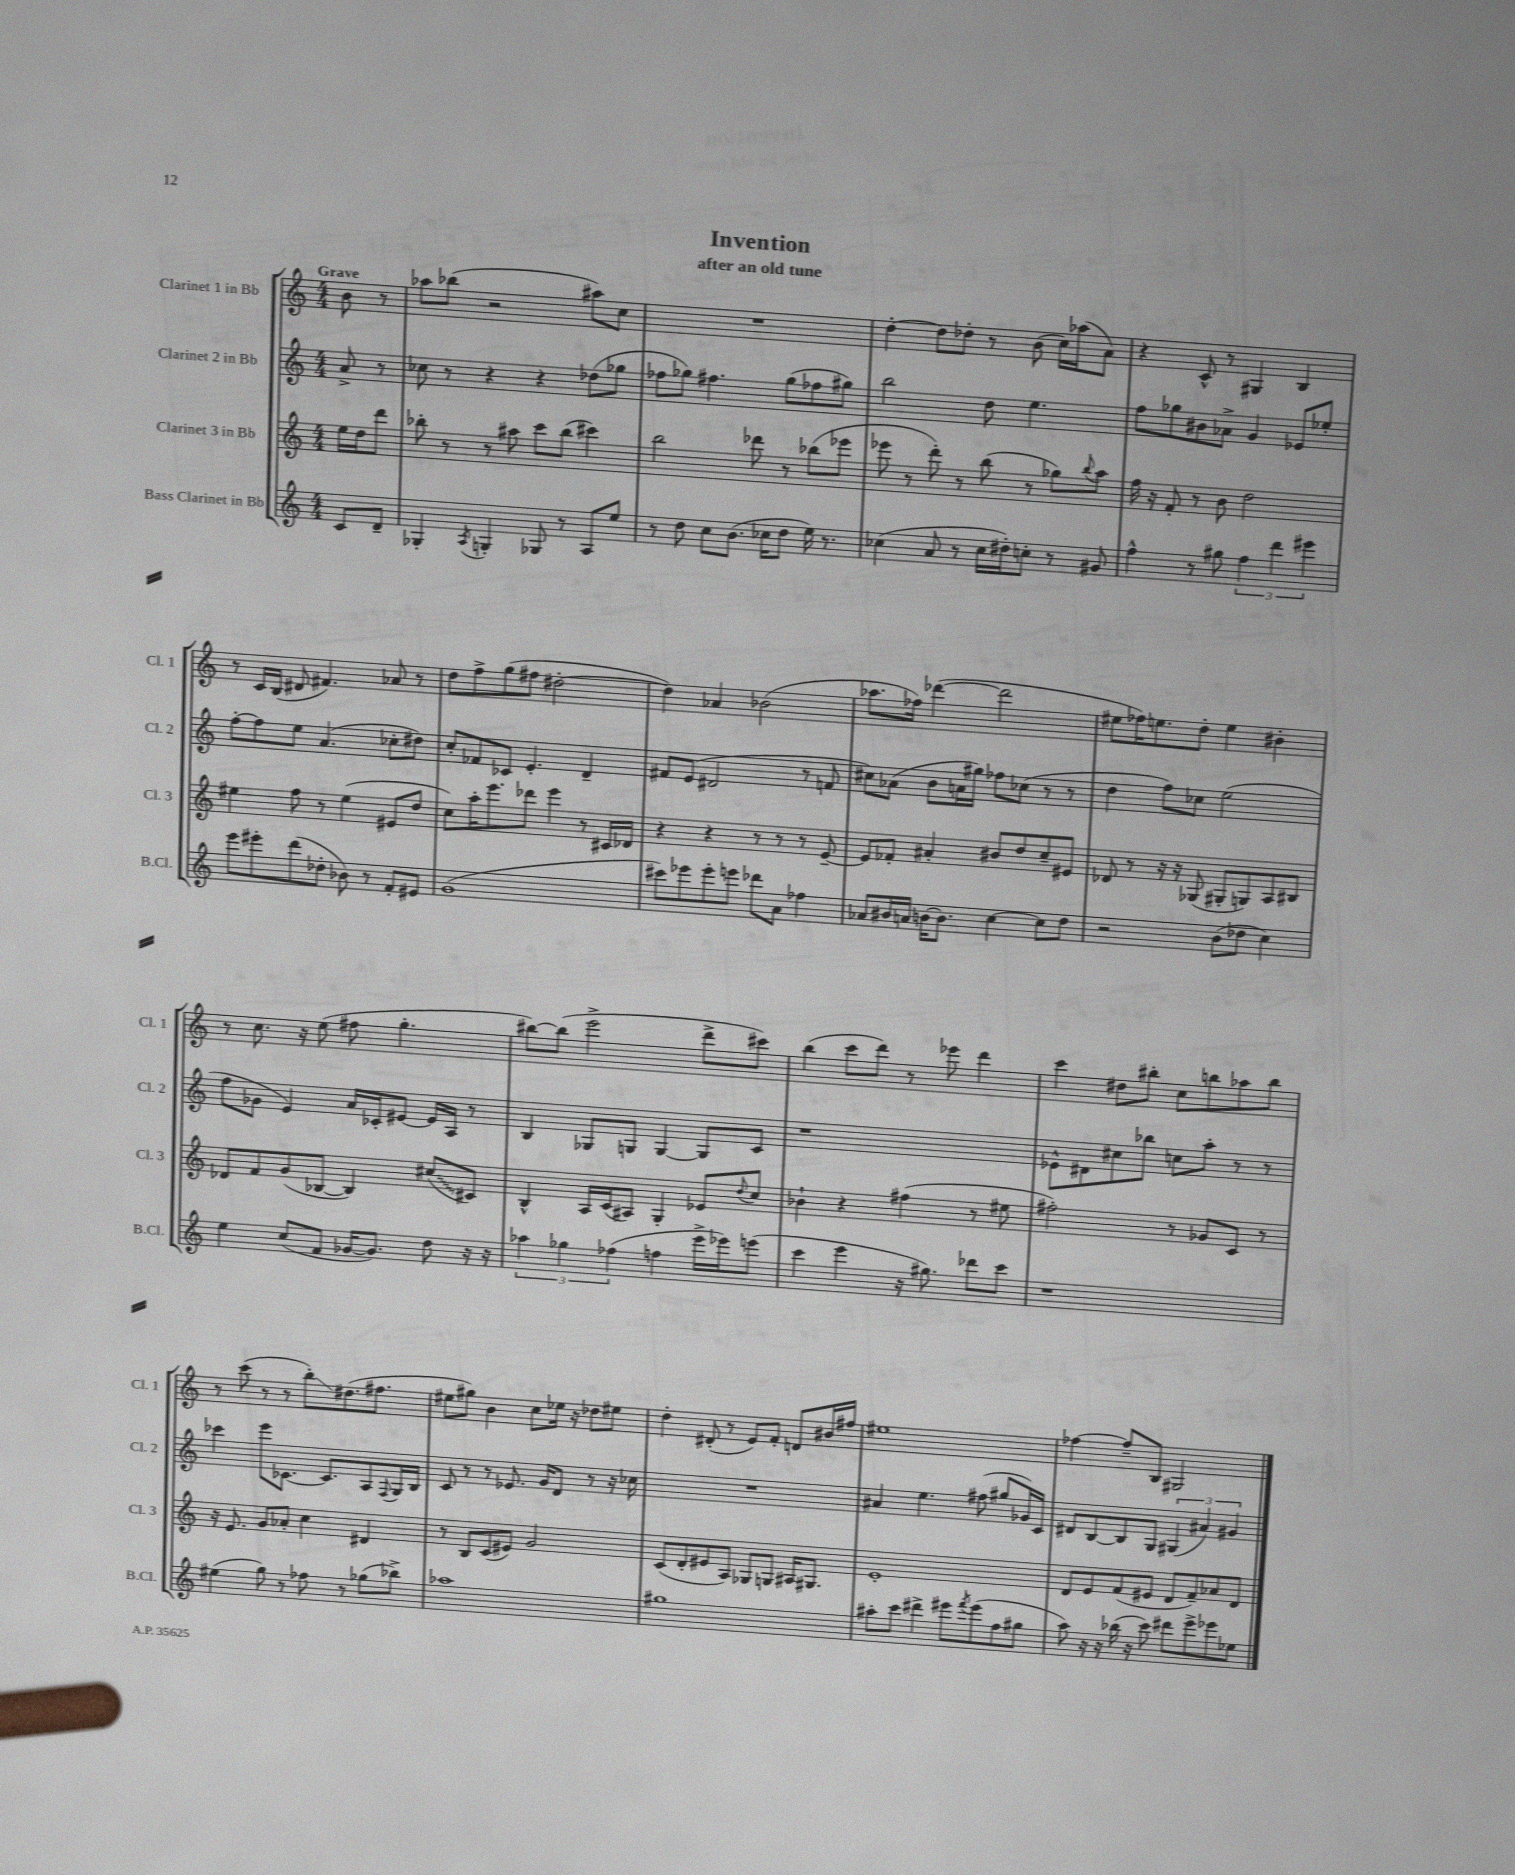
\header { title = "Invention" subtitle = "after an old tune" }
<<
\new StaffGroup <<
\new Staff = "s0" \with { instrumentName = "Clarinet 1 in Bb" shortInstrumentName = "Cl. 1" } {
    \clef treble \key c \major \numericTimeSignature \time 4/4 \partial 4 \tempo "Grave"
    b'8 r8 |
    aes''8 bes''8( r2 ais''8) c''8 |
    R1 |
    d''4~-. d''8 des''8-. r8 b'8( c''16) aes''16( a'8) |
    r4 c'8-^ r8 gis4 b4 |
    r8 c'16 b16( dis'8 fis'4.) aes'8 r8 |
    d''8 f''8-> g''8( fis''8 dis''2~-. |
    dis''4) aes'4 bes'2( |
    aes''8. fes''16) des'''4~( des'''2 |
    eis''8 fes''16) e''8. d''8-. e''4 bis'4-. |
    r8 c''8. r16 e''8( fis''8 g''4.-. |
    bis''8~) bis''8( e'''2-> d'''8-> cis'''8) |
    b''4( c'''8 d'''8) r8 ees'''8 d'''4 |
    c'''4 dis''8 bis''8-. c''8 b''8 aes''8 b''8 |
    r8 c'''8( r8 r8 b''8-.\glissando) dis''8.( fis''8. |
    eis''8 gis''8) b'4 c''8 ees''16 r16 des''8 eis''8 |
    d''4-. dis'8-.( r8 e'8) f'8-. d'8 bis'16 fis''16 |
    eis''1 |
    fes''4~ fes''8-- b8 gis2 \bar "|." |
}
\new Staff = "s1" \with { instrumentName = "Clarinet 2 in Bb" shortInstrumentName = "Cl. 2" } {
    \clef treble \key c \major \numericTimeSignature \time 4/4 \partial 4
    a'8-> r8 |
    ces''8 r8 r4 r4 des''8( ges''8 |
    fes''8 ges''8) fis''4. ges''8( fes''8 gis''8) |
    b''2 d''8 e''4. |
    f''8 ges''8 bis'8 aes'8-> g'4 ees'8 ees''8-. |
    f''8~-. f''8 e''8 a'4.( ces''8-. dis''8) |
    c''8-. fes'8 ces'8 e'4.-. d'4-- |
    fis'8 e'8( dis'2 r8 f'8 |
    cis''8) aes'8( b'8 a'16 gis''16) fes''8 ces''8( r8 r8 |
    d''4 f''8) ces''8 e''2( |
    f''8 ges'8 e'4) a'16 ces'16-. eis'8~ eis'16 a16 r8 |
    b4 ges8 g8 g4~ g8 c'8 |
    r1 |
    ees'8-^ dis'8 cis''8 bes''8 c''8 a''8-. r8 r8 |
    ces'''4 e'''8 ces'8.~ ces'8. a8 \appoggiatura { f8 } g16 b16 |
    c'8 r8 r8 ees'8. g'16 d'8 r8 r16 ces''16 |
    R1 |
    ais'4 e''4. fis''8( gis''8 ges'16) c'16 |
    dis'8 b8~ b8 g8 \tuplet 3/2 { gis4( ais'4) gis'4 } \bar "|." |
}
\new Staff = "s2" \with { instrumentName = "Clarinet 3 in Bb" shortInstrumentName = "Cl. 3" } {
    \clef treble \key c \major \numericTimeSignature \time 4/4 \partial 4
    e''16 d''16 d'''8 |
    bes''8-. r8 r8 ais''8 c'''8 bes''8( cis'''4) |
    b''2 des'''8 r8 bes''8( ees'''8 |
    ees'''8 r8 d'''8-.) r8 b''8( r8 ges''8) \appoggiatura { b''8 } a''8 |
    f''16 r16 f'8-. r8 b'8 d''2 |
    eis''4 f''8 r8 eis''4( eis'8 d''8 |
    c''8) a''16-. e'''8. des'''8 e'''4 r8 cis'16 des'16 |
    r4 r4 r8 r8 r8 e'8~-- |
    e'8 fes'8-. ais'4-. bis'8 d''8 c''8-- eis'8 |
    des'8 r8 r16 r16 ges8( gis8-. g8) a8 bis8 |
    des'8 f'8 g'8( bes8~ bes4) \once \override Glissando.style = #'zigzag cis''8\glissando( cis'8) |
    b4-^ a16 c'16( ais8) g4-. ees'8 \appoggiatura { d''8 } c''8 |
    bes'4-! r4 fis''4( r8 eis''8 |
    fis''2-.) r8 ges'8 c'8 r8 |
    r16 e'8. g'8 aes'8-. c''4 dis'4 |
    r8 b8 c'8( eis'8) g'2 |
    c'8( d'8-. eis'8 a8) ges8 g8 ais16 gis8. |
    e'1-. |
    d'8 e'8 f'8( eis'8 d'8 f'8--) aes'8 d'8 \bar "|." |
}
\new Staff = "s3" \with { instrumentName = "Bass Clarinet in Bb" shortInstrumentName = "B.Cl." } {
    \clef treble \key c \major \numericTimeSignature \time 4/4 \partial 4
    c'8 d'8-- |
    ges4-. \acciaccatura { a8 } g4-. ges8 r8 a8 e''8 |
    r8 d''8 c''8 b'8.( ces''16 d''8 e''16) r8. |
    ces''4( a'8 r8 ces''16 dis''16-.) c''8-. r8 gis'8 |
    f''4-^ r8 gis''8 \tuplet 3/2 { f''4 d'''4 eis'''4 } |
    e'''8 eis'''8-. d'''8( des''8-. bes'8) r8 f'8-. eis'8 |
    g'1( |
    cis'''8) ees'''8 ees'''8-. e'''8 des'''8 a'8 fes''4 |
    aes'8 bis'16 a'16 b'16~ b'8. c''4~ c''8 d''8 |
    r2 b'8( des''8 c''4) |
    e''4 c''8( f'8 ges'16~ ges'8.) d''8 r16 r16 |
    \tuplet 3/2 { aes''4 ges''4 fes''4( } f''4 e'''16-> ees'''16) e'''8( |
    c'''4 e'''4 r16 gis''8.) des'''8 c'''8 |
    r1 |
    eis''4( g''8) r8 fes''8 r8 ges''8( bes''8->) |
    aes''1 |
    gis''1 |
    ais''8-. c'''8 dis'''4-> eis'''8 \acciaccatura { f'''8 } eis'''8( f''8 gis''8 |
    a''8) r16 r16 bes''16( r16 c'''8) dis'''8 e'''8-> ees'''8 ees''8 \bar "|." |
}
>>
>>
\layout { \context { \Score \remove "Bar_number_engraver" } }
